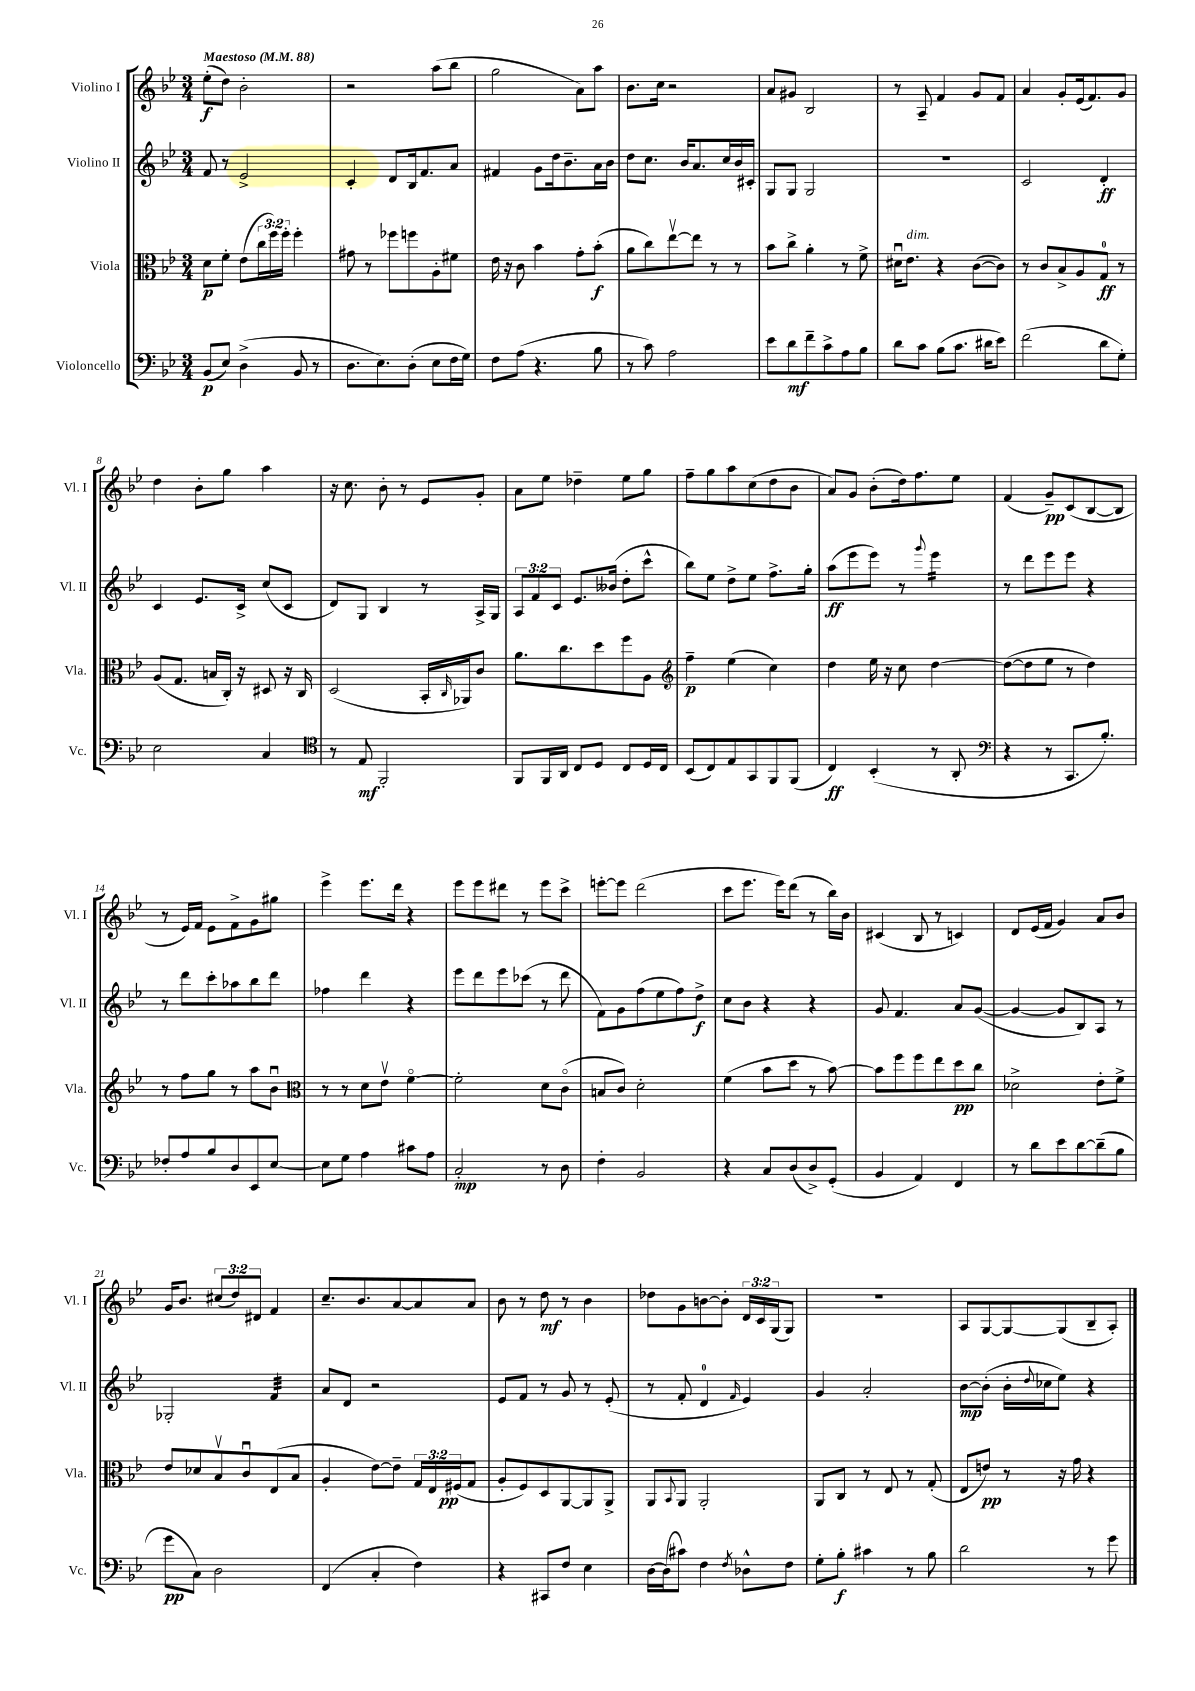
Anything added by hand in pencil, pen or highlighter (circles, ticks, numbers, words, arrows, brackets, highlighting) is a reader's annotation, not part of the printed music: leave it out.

**kern	**dynam	**kern	**dynam	**kern	**dynam	**kern	**dynam
*part4	*part4	*part3	*part3	*part2	*part2	*part1	*part1
*staff4	*staff4	*staff3	*staff3	*staff2	*staff2	*staff1	*staff1
*I"Violoncello	*	*I"Viola	*	*I"Violino II	*	*I"Violino I	*
*I'Vc.	*	*I'Vla.	*	*I'Vl. II	*	*I'Vl. I	*
*clefF4	*	*clefC3	*	*clefG2	*	*clefG2	*
*k[b-e-]	*	*k[b-e-]	*	*k[b-e-]	*	*k[b-e-]	*
*M3/4	*	*M3/4	*	*M3/4	*	*M3/4	*
*MM88	*	*MM88	*	*MM88	*	*MM88	*
=1	=1	=1	=1	=1	=1	=1	=1
!	!	!	!	!	!	!LO:TX:a:B:t=Maestoso	!
(8BB-/L	p	8d\L	p	8f/	.	(8ee-'\L	f
8E-/J)	.	8f'\J	.	8r	.	8dd\J)	.
(4D^\	.	(8e-\L	.	2e-^/	.	2b-'\	.
.	.	24cc\L	.	.	.	.	.
.	.	24ff\)	.	.	.	.	.
.	.	24ff'\JJ	.	.	.	.	.
8BB-/	.	4ff'\	.	.	.	.	.
8r	.	.	.	.	.	.	.
=2	=2	=2	=2	=2	=2	=2	=2
8.D\L	.	8g#X\	.	4c'/	.	2r	.
.	.	8r	.	.	.	.	.
8.E-\)	.	.	.	.	.	.	.
.	.	8ff-X\L	.	8d/L	.	.	.
(8D'\J	.	8ffn\	.	16B-/k	.	.	.
.	.	.	.	8.f/	.	.	.
8E-\L	.	8A'\	.	.	.	(8aa\L	.
16F\L	.	8f#X\J	.	8a/J	.	8bb-\J	.
16G\JJ)	.	.	.	.	.	.	.
=3	=3	=3	=3	=3	=3	=3	=3
8F\L	.	16e-\	.	4f#X/	.	2gg\	.
.	.	16r	.	.	.	.	.
(8A\J	.	8c\	.	.	.	.	.
4.r	.	4b-\	.	8g\L	.	.	.
.	.	.	.	16dd\k	.	.	.
.	.	.	.	8.b-~\	.	.	.
.	.	8g'\L	.	.	.	8a\L)	.
8B-\	.	(8b-'\J	f	16a\L	.	8aa\J	.
.	.	.	.	16b-\JJ	.	.	.
=4	=4	=4	=4	=4	=4	=4	=4
8r	.	8a\L	.	8dd\L	.	8.b-\L	.
8c\)	.	8cc\)	.	8.cc\J	.	.	.
.	.	.	.	.	.	16cc\Jk	.
2A\	.	[8ee-v\	.	.	.	2r	.
.	.	.	.	16b-/KL	.	.	.
.	.	8ee-\J]	.	8.a/	.	.	.
.	.	8r	.	.	.	.	.
.	.	.	.	16cc/L	.	.	.
.	.	8r	.	16b-/	.	.	.
.	.	.	.	16c#X'/JJ	.	.	.
=5	=5	=5	=5	=5	=5	=5	=5
8e-\L	.	8b-\L	.	8G/L	.	8a/L	.
8d\	mf	8cc^\J	.	8G/J	.	8g#X/J	.
8f~\	.	4a'\	.	2G/	.	2B-/	.
8c^\	.	.	.	.	.	.	.
8A\	.	8r	.	.	.	.	.
8B-\J	.	8f^\	.	.	.	.	.
=6	=6	=6	=6	=6	=6	=6	=6
8d\L	.	16d#Xu\KL	.	2.r	.	8r	.
!	!	!LO:TX:a:i:t=dim.	!	!	!	!	!
.	.	8.e-\J	.	.	.	.	.
8c\J	.	.	.	.	.	8A~/	.
(8B-\L	.	4r	.	.	.	4f/	.
8.c\J	.	.	.	.	.	.	.
.	.	([8c\L	.	.	.	8g/L	.
16d#X\KL	.	.	.	.	.	.	.
8e-\J)	.	8c\J])	.	.	.	8f/J	.
=7	=7	=7	=7	=7	=7	=7	=7
(2f\	.	8r	.	2c/	.	4a/	.
.	.	8c/L	.	.	.	.	.
.	.	8B-^/	.	.	.	8g'/L	.
.	.	8A/	.	.	.	(16e-/k	.
.	.	.	.	.	.	8.f/)	.
8d\L	.	8G/J	ff	4d'/	ff	.	.
8G'\J)	.	8r	.	.	.	8g/J	.
!!LO:LB:g=z
=8	=8	=8	=8	=8	=8	=8	=8
2E-\	.	(8A/L	.	4c/	.	4dd\	.
.	.	8.G/J	.	.	.	.	.
.	.	.	.	8.e-/L	.	8b-'\L	.
.	.	16Bn/LL	.	.	.	.	.
.	.	16C'/JJ)	.	.	.	8gg\J	.
.	.	16r	.	16c^/Jk	.	.	.
4C/	.	8D#X/	.	(8cc/L	.	4aa\	.
.	.	16r	.	8c/J	.	.	.
.	.	16C/	.	.	.	.	.
=9	=9	=9	=9	=9	=9	=9	=9
*clefC4	*	*	*	*	*	*	*
8r	.	(2D/	.	8d/L)	.	16r	.
.	.	.	.	.	.	8.cc\	.
8E-/	mf	.	.	8G/J	.	.	.
2FF'/	.	.	.	4B-/	.	8b-'\	.
.	.	.	.	.	.	8r	.
.	.	16BB-'/LL	.	8r	.	8e-/L	.
.	.	16qqC/	.	.	.	.	.
.	.	16AA-X/J)	.	.	.	.	.
.	.	8c/J	.	16A^/LL	.	8g'/J	.
.	.	.	.	16G/JJ	.	.	.
=10	=10	=10	=10	=10	=10	=10	=10
8FF/L	.	8.a\L	.	12A/L	.	8a\L	.
.	.	.	.	12f/	.	.	.
16FF/L	.	.	.	.	.	8ee-\J	.
.	.	.	.	12c/J	.	.	.
16AA/JJ	.	8.cc\	.	.	.	.	.
8C/L	.	.	.	8.e-/L	.	4dd-X~\	.
8D/J	.	8dd\	.	.	.	.	.
.	.	.	.	(16b--X/Jk	.	.	.
8C/L	.	8ff\	.	8dd'\L	.	8ee-\L	.
16D/L	.	8A\J	.	8ccc^^\J	.	8gg\J	.
16C/JJ	.	.	.	.	.	.	.
=11	=11	=11	=11	=11	=11	=11	=11
*	*	*clefG2	*	*	*	*	*
(8BB-/L	.	4ff~\	p	8bb-\L)	.	8ff~\L	.
8C/)	.	.	.	8ee-\J	.	8gg\	.
8E-/	.	(4ee-\	.	8dd^\L	.	8aa\	.
8GG/	.	.	.	8ee-\J	.	(8cc\	.
8FF/	.	4cc\)	.	8.ff^\L	.	8dd\	.
(8FF/J	.	.	.	.	.	8b-\J	.
.	.	.	.	16gg'\Jk	.	.	.
=12	=12	=12	=12	=12	=12	=12	=12
4C/)	ff	4dd\	.	(8aa\L	ff	8a/L)	.
.	.	.	.	8eee-\	.	8g/J	.
(4BB-'/	.	16ee-\	.	8eee-\J)	.	(8b-'\L	.
.	.	16r	.	.	.	.	.
.	.	8cc\	.	8r	.	16dd\k)	.
.	.	.	.	.	.	8.ff\	.
.	.	.	.	8qqggg/	.	.	.
*	*	*	*	*tremolo	*	*	*
8r	.	[4dd\	.	16eee-\LL	.	.	.
.	.	.	.	16eee-\	.	.	.
8AA'/	.	.	.	16eee-\	.	8ee-\J	.
.	.	.	.	16eee-\JJ	.	.	.
*	*	*	*	*Xtremolo	*	*	*
=13	=13	=13	=13	=13	=13	=13	=13
*clefF4	*	*	*	*	*	*	*
4r	.	(8dd\L_	.	8r	.	(4f/	.
.	.	8dd\]	.	8ddd\L	.	.	.
8r	.	8ee-\J	.	8eee-\	.	8g~/L)	pp
8.CC/L	.	8r	.	8eee-\J	.	(8c/	.
.	.	4dd\)	.	4r	.	[8B-/	.
8.B-'/J)	.	.	.	.	.	.	.
.	.	.	.	.	.	8B-/J]	.
!!LO:LB:g=z
=14	=14	=14	=14	=14	=14	=14	=14
8F-X'/L	.	8r	.	8r	.	8r	.
8A/	.	8ff\L	.	8ddd\L	.	16e-/LL)	.
.	.	.	.	.	.	16f/JJ	.
8B-/	.	8gg\J	.	8ccc'\	.	8e-\L	.
8D/	.	8r	.	8aa-X\	.	8f^\	.
8EE-/	.	8aa\L	.	8bb-\	.	8g\	.
[8E-/J	.	8b-u\J	.	8ddd\J	.	8gg#X\J	.
=15	=15	=15	=15	=15	=15	=15	=15
*	*	*clefC3	*	*	*	*	*
8E-\L]	.	8r	.	4ff-X\	.	4eee-^\	.
8G\J	.	8r	.	.	.	.	.
4A\	.	8d\L	.	4ddd\	.	8.eee-\L	.
.	.	8e-v\J	.	.	.	.	.
.	.	.	.	.	.	16ddd\Jk	.
8c#X\L	.	[4f\	.	4r	.	4r	.
8A\J	.	.	.	.	.	.	.
=16	=16	=16	=16	=16	=16	=16	=16
2C'/	mp	2f'\]	.	8eee-\L	.	8eee-\L	.
.	.	.	.	8ddd\	.	8eee-\	.
.	.	.	.	8eee-\	.	8ddd#X\J	.
.	.	.	.	(8ccc-X\J	.	8r	.
8r	.	8d\L	.	8r	.	8eee-\L	.
8D\	.	(8c\J	.	8ddd\	.	8ccc^\J	.
=17	=17	=17	=17	=17	=17	=17	=17
4F'\	.	8Bn/L	.	8f\L)	.	[8eeen'\L	.
.	.	8c/J)	.	8g\	.	8eee\J]	.
2BB-/	.	2d'\	.	(8ff\	.	(2ddd\	.
.	.	.	.	8ee-\	.	.	.
.	.	.	.	8ff\)	.	.	.
.	.	.	.	8dd^\J	f	.	.
=18	=18	=18	=18	=18	=18	=18	=18
4r	.	(4f\	.	8cc\L	.	8ccc\L	.
.	.	.	.	8b-\J	.	8.eee-\J	.
8C/L	.	8b-\L	.	4r	.	.	.
.	.	.	.	.	.	16eee-\KL)	.
(8D/	.	8dd\J	.	.	.	(8ddd\J	.
8D^/)	.	8r	.	4r	.	8r	.
(8GG'/J	.	[8b-\)	.	.	.	16bb-\LL)	.
.	.	.	.	.	.	16b-\JJ	.
=19	=19	=19	=19	=19	=19	=19	=19
4BB-/	.	8b-\L]	.	8g/	.	(4c#X/	.
.	.	8ff\	.	4.f/	.	.	.
4AA/)	.	8ff\	.	.	.	8B-/	.
.	.	8ee-\	.	.	.	8r	.
4FF/	.	8dd\	pp	8a/L	.	4cn/)	.
.	.	8cc\J	.	([8g/J	.	.	.
=20	=20	=20	=20	=20	=20	=20	=20
8r	.	2d-X^\	.	4g/_	.	8d/L	.
8d\L	.	.	.	.	.	(16e-/L	.
.	.	.	.	.	.	16f/JJ	.
8e-\	.	.	.	8g/L]	.	4g/)	.
[8d\	.	.	.	8B-/)	.	.	.
(8d~\]	.	8e-'\L	.	8A/J	.	8a/L	.
8B-\J	.	8f^\J	.	8r	.	8b-/J	.
!!LO:LB:g=z
=21	=21	=21	=21	=21	=21	=21	=21
8g\L	pp	8e-/L	.	2G-X'/	.	16g/KL	.
.	.	.	.	.	.	8.b-/J	.
8C\J)	.	8d-X/	.	.	.	.	.
2D\	.	8B-v/	.	.	.	(12cc#X/L	.
.	.	.	.	.	.	12dd/)	.
.	.	8cu/	.	.	.	.	.
.	.	.	.	.	.	12d#X/J	.
*	*	*	*	*tremolo	*	*	*
.	.	(8E-/	.	32f/LLL	.	4f/	.
.	.	.	.	32f/	.	.	.
.	.	.	.	32f/	.	.	.
.	.	.	.	32f/	.	.	.
.	.	8B-/J	.	32f/	.	.	.
.	.	.	.	32f/	.	.	.
.	.	.	.	32f/	.	.	.
.	.	.	.	32f/JJJ	.	.	.
*	*	*	*	*Xtremolo	*	*	*
=22	=22	=22	=22	=22	=22	=22	=22
(4FF/	.	4A'/	.	8a/L	.	8.cc~/L	.
.	.	.	.	8d/J	.	.	.
.	.	.	.	.	.	8.b-/	.
4C'/	.	[8e-\L)	.	2r	.	.	.
.	.	8e-~\J]	.	.	.	[8a/	.
4F\)	.	24G/LL	.	.	.	8a/]	.
.	.	24E-/	.	.	.	.	.
.	.	(24F#X/J	pp	.	.	.	.
.	.	8G/J	.	.	.	8a/J	.
=23	=23	=23	=23	=23	=23	=23	=23
4r	.	8A'/L	.	8e-/L	.	8b-\	.
.	.	8F/)	.	8f/J	.	8r	.
8CC#X/L	.	8D/	.	8r	.	8dd\	mf
8F/J	.	[8AA/	.	8g/	.	8r	.
4E-\	.	8AA/]	.	8r	.	4b-\	.
.	.	8AA^/J	.	(8e-'/	.	.	.
=24	=24	=24	=24	=24	=24	=24	=24
[16D\LL	.	8AA/L	.	8r	.	8dd-X\L	.
(16D\J]	.	.	.	.	.	.	.
.	.	8qqBB-/	.	.	.	.	.
8c#X\J)	.	8AA/J	.	8f'/	.	8g\	.
4F\	.	2AA'/	.	4d/	.	[8bn\	.
.	.	.	.	.	.	8b'\J]	.
8qF/	.	.	.	16qqf/	.	.	.
8D-X^^\L	.	.	.	4e-/)	.	24d/LL	.
.	.	.	.	.	.	24c/	.
.	.	.	.	.	.	(24G/J	.
8F\J	.	.	.	.	.	8G/J)	.
=25	=25	=25	=25	=25	=25	=25	=25
8G'\L	.	8AA/L	.	4g/	.	2.r	.
8B-'\J	f	8C/J	.	.	.	.	.
4c#X\	.	8r	.	2a'/	.	.	.
.	.	8E-/	.	.	.	.	.
8r	.	8r	.	.	.	.	.
8B-\	.	(8G'/	.	.	.	.	.
=26	=26	=26	=26	=26	=26	=26	=26
2d\	.	8E-/L	.	[8b-\L	mp	8A/L	.
.	.	8en/J)	pp	(8b-'\J]	.	[8G/	.
.	.	8r	.	16b-'\LL	.	8G/_	.
.	.	.	.	8qqdd/	.	.	.
.	.	.	.	16cc-X\J	.	.	.
.	.	16r	.	8ee-\J)	.	(8G/]	.
.	.	16g\	.	.	.	.	.
8r	.	4r	.	4r	.	8B-~/	.
8g\	.	.	.	.	.	8A'/J)	.
==	==	==	==	==	==	==	==
*-	*-	*-	*-	*-	*-	*-	*-
